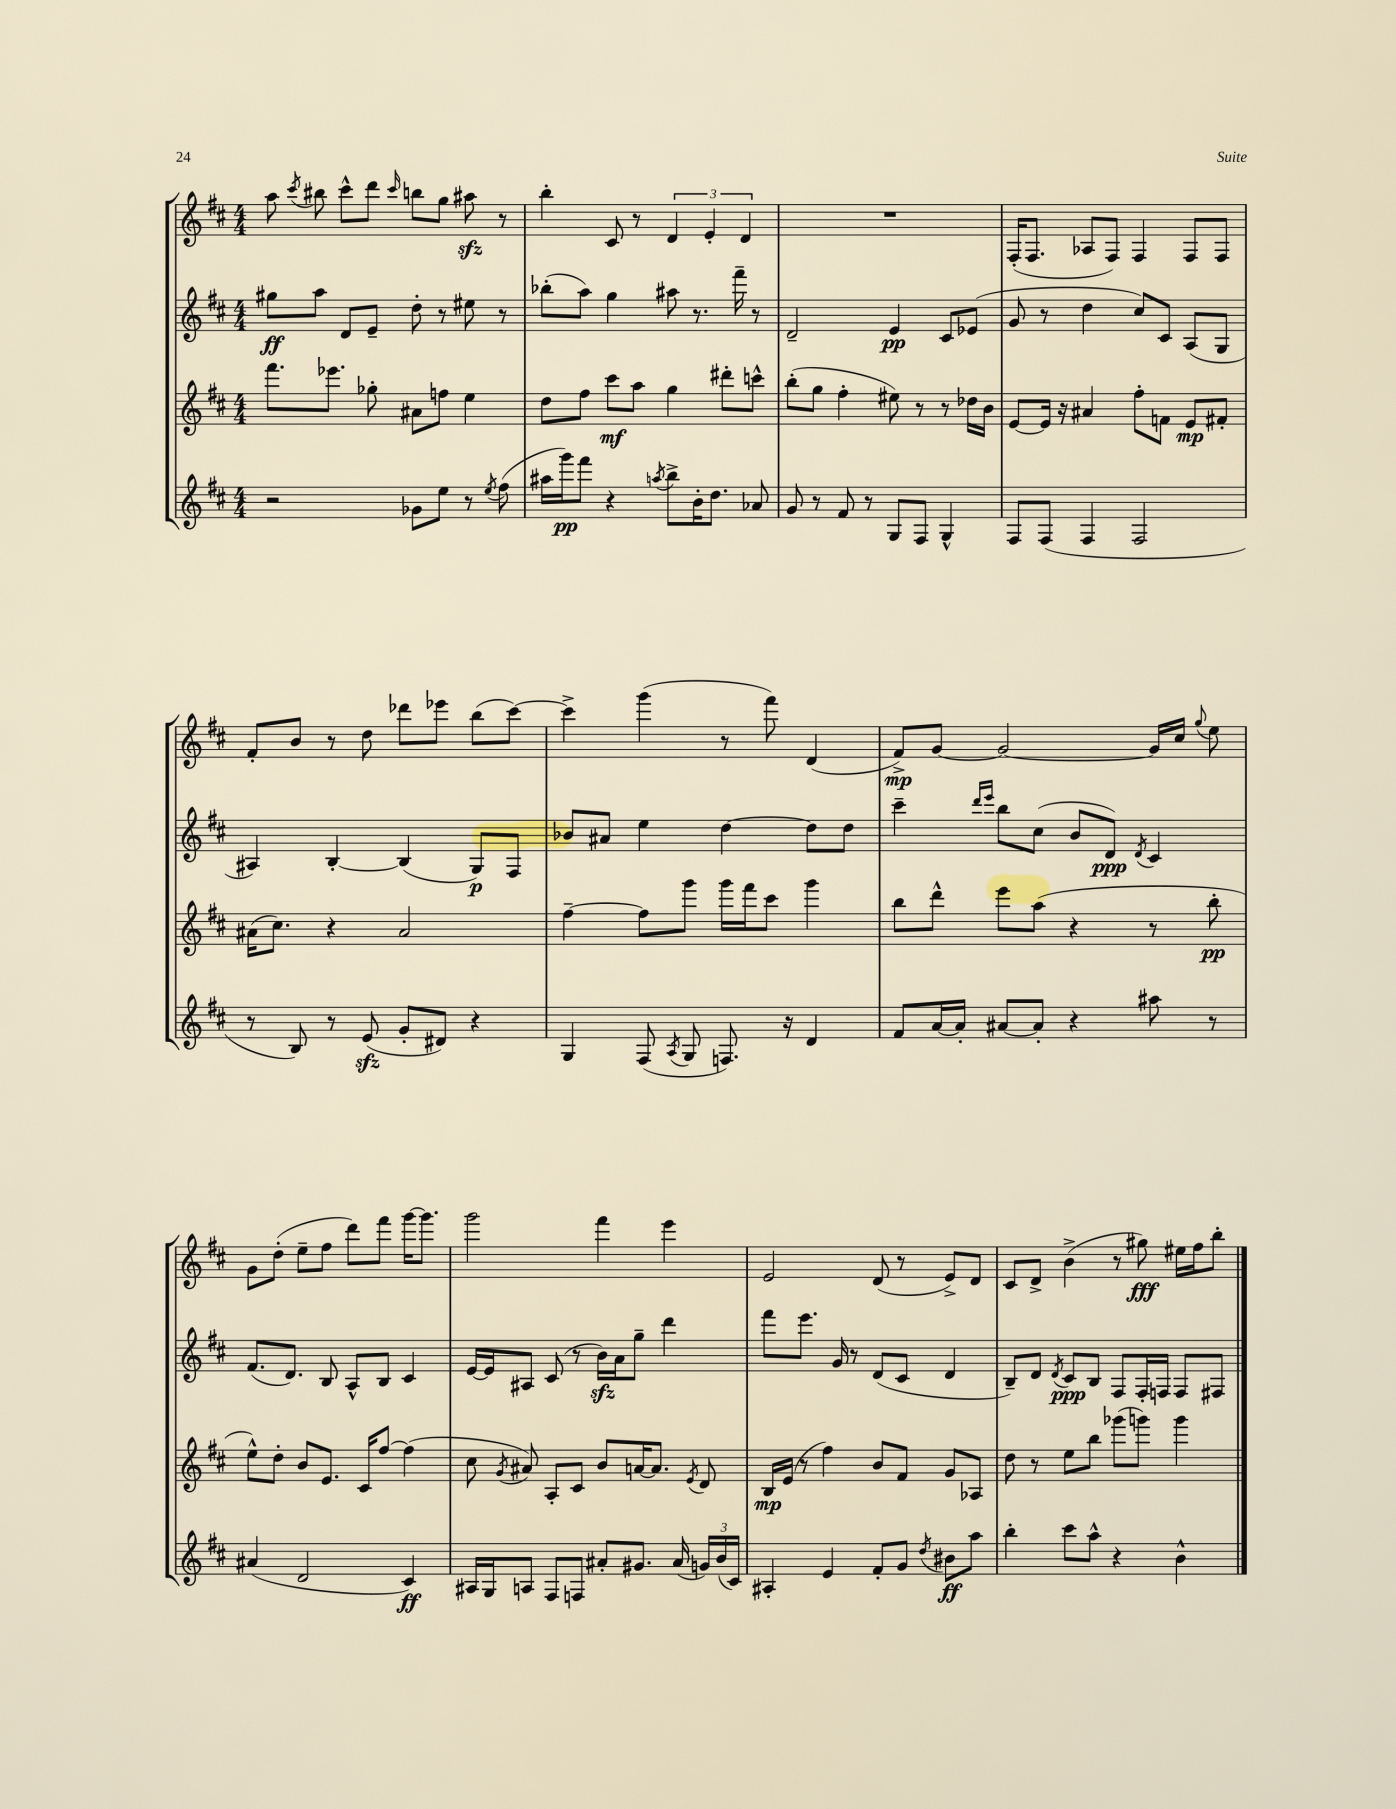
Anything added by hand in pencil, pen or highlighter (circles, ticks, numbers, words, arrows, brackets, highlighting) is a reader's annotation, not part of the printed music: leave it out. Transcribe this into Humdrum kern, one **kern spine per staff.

**kern	**kern	**kern	**kern
*staff4	*staff3	*staff2	*staff1
*clefG2	*clefG2	*clefG2	*clefG2
*k[f#c#]	*k[f#c#]	*k[f#c#]	*k[f#c#]
*M4/4	*M4/4	*M4/4	*M4/4
2r	8.fff#\L	8gg#\L	8aa\
.	.	.	8qccc#/
.	.	8aa\J	8bb#\
.	8.eee-\J	.	.
.	.	8d/L	8ccc#^^\L
.	8gg-'\	8e~/J	8ddd\J
.	.	.	16qqccc#/
8g-\L	8a#\L	8dd'\	8bb\L
8ee\J	8ff\J	8r	8gg\J
8r	4ee\	8ee#\	8aa#\
8qee/	.	.	.
(8ff#\	.	8r	8r
=	=	=	=
16aa#\LL	8dd\L	(8bb-'\L	4bb'\
16ggg\J)	.	.	.
8fff#\J	8ff#\J	8aa\J)	.
4r	8ccc#\L	4gg\	8c#/
.	8aa\J	.	8r
8qaa/	.	.	.
8bb^\L	4gg\	8aa#\	6d/
16b'\K	.	8.r	.
.	.	.	6e'/
8.dd\J	.	.	.
.	8ddd#'\L	.	.
.	.	16fff#~\	.
.	.	.	6d/
8a-/	8ccc^^\J	8r	.
=	=	=	=
8g/	(8bb'\L	2d~/	1r
8r	8gg\J	.	.
8f#/	4ff#'\	.	.
8r	.	.	.
8G/L	8ee#\)	4e/	.
8F#/J	8r	.	.
4G^^/	8r	8c#/L	.
.	16dd-\LL	(8e-/J	.
.	16b\JJ	.	.
=	=	=	=
8F#/L	[8e/L	8g/	(16F#'/LK
.	.	.	8.F#/J
(8F#/J	16e/]Jk	8r	.
.	16r	.	.
4F#/	4a#/	4dd\	8A-/L
.	.	.	8F#/J)
2F#/	8ff#'\L	8cc#/L)	4F#/
.	8f\J	8c#/J	.
.	8e/L	(8A/L	8F#/L
.	8f#'/J	8G/J	8F#/J
=	=	=	=
8r	(16a#\LK	4A#/)	8f#'/L
.	8.cc#\J)	.	.
8B/)	.	.	8b/J
8r	4r	[4B'/	8r
(8e/	.	.	8dd\
8g'/L	2a#/	(4B/]	8ddd-\L
8d#/J)	.	.	8eee-\J
4r	.	8G/L)	(8bb\L
.	.	8F#/J	[8ccc#\J)
=	=	=	=
4G/	[4ff#~\	8b-/L	4ccc#^\]
.	.	8a#/J	.
(8F#/	8ff#\]L	4ee\	(4ggg\
8qA/	.	.	.
8G/	8ggg\J	.	.
8.F/)	16ggg\LL	[4dd\	8r
.	16fff#\J	.	.
.	8ccc#\J	.	8fff#\)
16r	.	.	.
4d/	4ggg\	8dd\]L	(4d/
.	.	8dd\J	.
=	=	=	=
8f#/L	8bb\L	4ccc#~\	8f#^/L)
[16a/L	8ddd^^\J	.	[8g/J
16a'/]JJ	.	.	.
.	.	16qqddd/LL	.
.	.	16qqeee/JJ	.
[8a#/L	8eee\L	8bb\L	2g/_
8a#'/]J	(8aa\J	(8cc#\J	.
4r	4r	8b/L	.
.	.	8d/J)	.
.	.	8qd/	.
8aa#\	8r	4c#/	16g/]LL
.	.	.	16cc#/JJ
.	.	.	8qqgg/
8r	8bb'\	.	8ee\
=	=	=	=
(4a#/	8ee^^\L)	(8.f#/L	8g\L
.	8dd'\J	.	(8dd'\J
.	.	8.d/J)	.
2d/	8b/L	.	8ee~\L
.	8.e/J	8B/	8ff#\J
.	.	8A^^/L	8ddd\L)
.	16c#/LK	.	.
.	[8ff#/J	8B/J	8fff#\J
4c#/)	(4ff#\]	4c#/	[16ggg\LK
.	.	.	8.ggg\]J
=	=	=	=
16A#/LL	8cc#\	[16e/LL	2ggg\
16G/J	.	16e/]J	.
.	8qg/	.	.
8A/J	8a#/)	8A#/J	.
8F#/L	8A'/L	(8c#/	.
8F/J	8c#/J	8r	.
8a#'/L	8b/L	16b\LL)	4fff#\
.	.	16a\J	.
8.g#/J	[16a/K	8gg~\J	.
.	8.a/]J	.	.
.	.	4ddd\	4eee\
(16a#/	.	.	.
.	8qe/	.	.
24g/LL)	8d/	.	.
(24b/	.	.	.
24c#/JJ)	.	.	.
=	=	=	=
4A#'/	16B/LL	8fff#\L	2e/
.	(16e/JJ	.	.
.	8r	8.eee\J	.
4e/	4ff#\)	.	.
.	.	16g/	.
.	.	8r	.
8f#'/L	8b/L	(8d/L	(8d/
8g/J	8f#/J	8c#/J	8r
8qdd/	.	.	.
8b#\L	8g/L	4d/	8e^/L)
8aa\J	8A-/J	.	8d/J
=	=	=	=
4bb'\	8dd\	8B~/L)	8c#/L
.	8r	8d/J	8d^/J
.	.	8qd/	.
8ccc#\L	8ee\L	8c#/L	(4b^\
8aa^^\J	8bb\J	8B/J	.
4r	(8ggg-\L	8F#/L	8r
.	8ggg\J)	16F#'/L	8gg#\)
.	.	16F/JJ	.
4b^^\	4ggg\	8F/L	16ee#\LL
.	.	.	16ff#\J
.	.	8F#/J	8bb'\J
==	==	==	==
*-	*-	*-	*-
